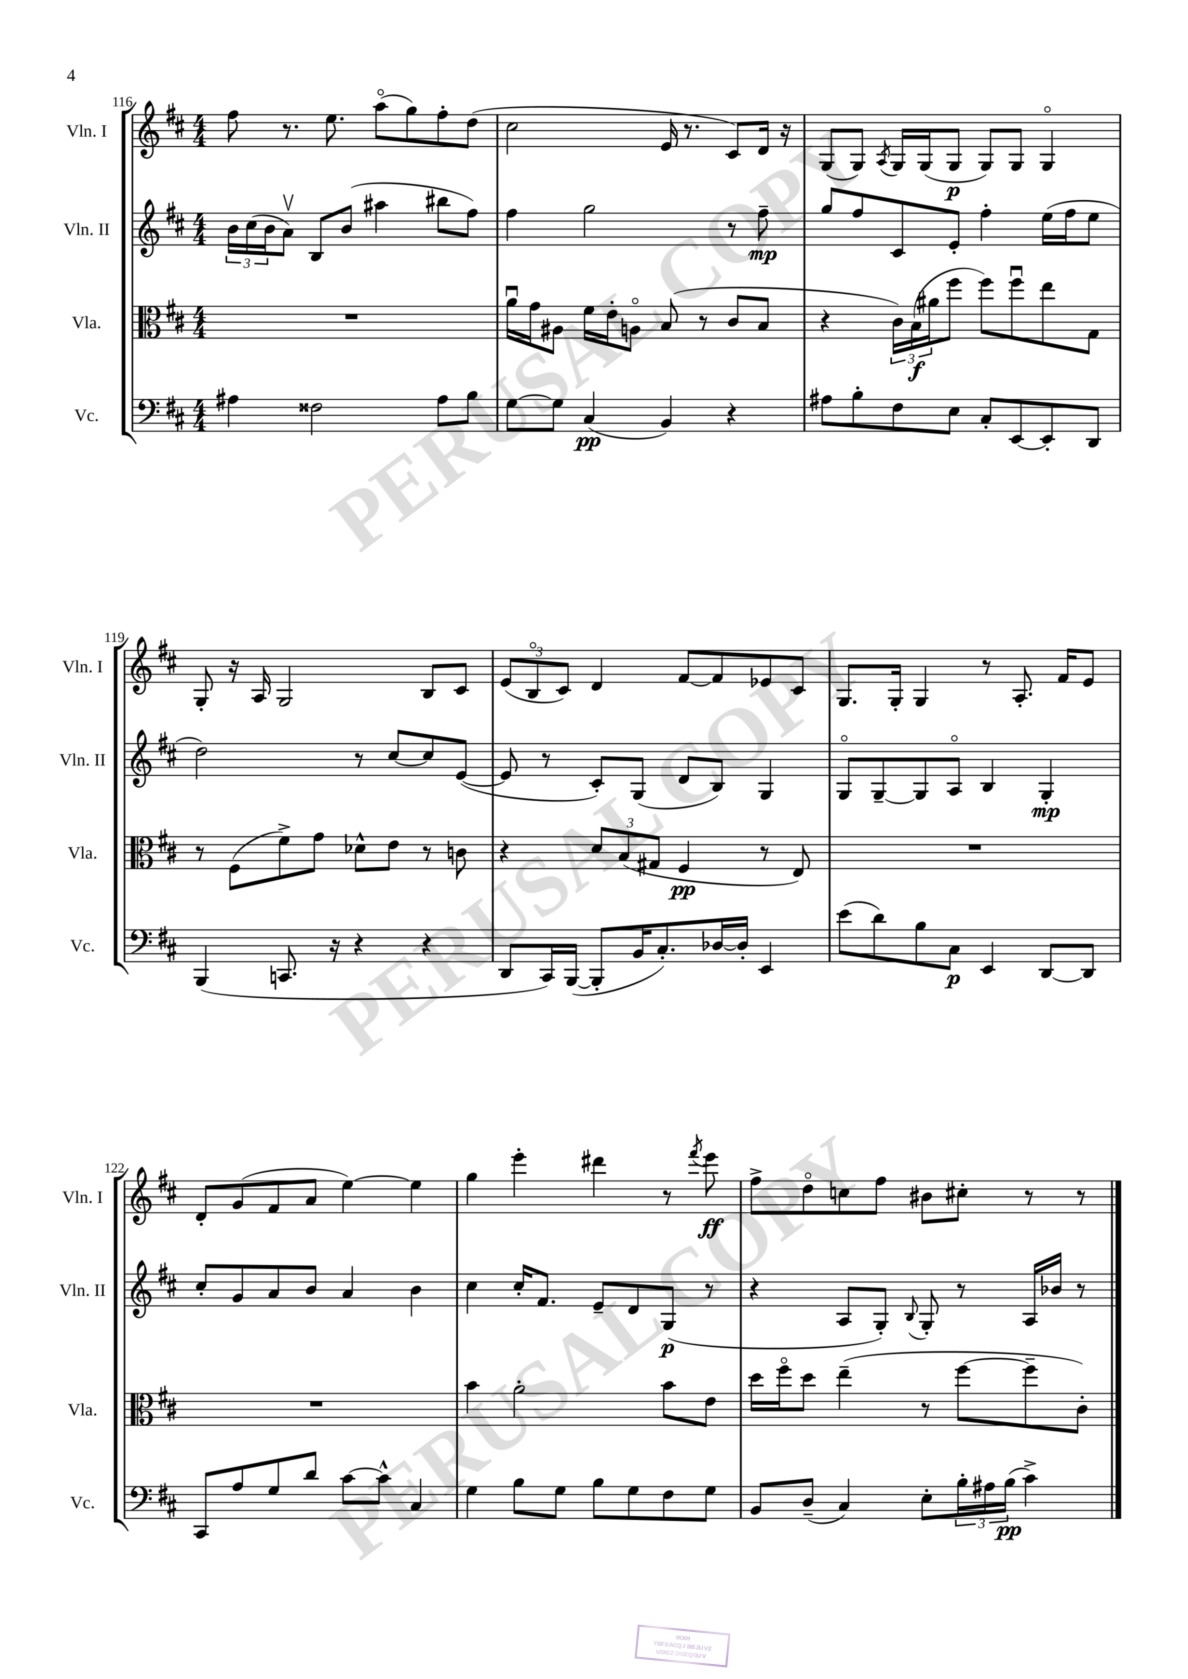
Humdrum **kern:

**kern	**kern	**kern	**kern
*staff4	*staff3	*staff2	*staff1
*clefF4	*clefC3	*clefG2	*clefG2
*k[f#c#]	*k[f#c#]	*k[f#c#]	*k[f#c#]
*M4/4	*M4/4	*M4/4	*M4/4
4A#\	1r	24b\LL	8ff#\
.	.	(24cc#\	.
.	.	24b\J	.
.	.	8av\J)	8.r
2F##\	.	8B/L	.
.	.	.	8.ee\
.	.	(8b/J	.
.	.	4aa#\	(8aao\L
.	.	.	8gg\)
8A#\L	.	8bb#\L	8ff#'\
8B\J	.	8ff#\J)	(8dd\J
=	=	=	=
[8G\L	16au\LL	4ff#\	2cc#\
.	16g\J	.	.
8G\]J	8A#\J	.	.
(4C#/	16f#\LL	2gg\	.
.	16e'\J	.	.
.	8Ao\J	.	.
4BB/)	(8B/	.	16e/
.	.	.	8.r
.	8r	.	.
4r	8c#/L	8r	8c#/L)
.	8B/J	8ff#~\	16d/Jk
.	.	.	16r
=	=	=	=
8A#\L	4r	8gg/L	(8G/L
8B'\	.	8ff#/	8G/J)
.	.	.	8qA/
8F#\	24c#\LL)	8c#/	16G/LL
.	(24B\	.	.
.	.	.	(16G/J
.	24a#\J	.	.
8E\J	8ff#\J	8e'/J	8G/J
8C#'/L	8ff#\L)	4ff#'\	8G/L)
[8EE/	8ff#u\	.	8G/J
8EE'/]	8ee\	(16ee\LL	4Go/
.	.	16ff#\J	.
8DD/J	8G\J	8ee\J	.
=	=	=	=
(4BBB/	8r	2dd\)	8G'/
.	(8F#\L	.	16r
.	.	.	16A/
8.CC/	8f#^\)	.	2G/
.	8g\J	.	.
16r	.	.	.
4r	8d-^^\L	8r	.
.	8e\J	[8cc#/L	.
4r	8r	8cc#/]	8B/L
.	8c\	([8e/J	8c#/J
=	=	=	=
8DD/L	4r	8e/]	(12e/L
.	.	.	12Bo/
16CC#/L)	.	8r	.
.	.	.	12c#/J)
([16BBB/JJ	.	.	.
8BBB'/]L	12d/L	8c#'/L)	4d/
.	(12B/	.	.
16BB/K	.	(8G/J	.
.	12G#/J	.	.
8.C#'/)	.	.	.
.	4F#/	8d/L	[8f#/L
[16D-/L	.	8B/J)	8f#/]
16D-'/]JJ	.	.	.
4EE/	8r	4G/	8e-/
.	8E/)	.	8c#/J
=	=	=	=
(8e\L	1r	8Go/L	8.G/L
8d\)	.	[8G~/	.
.	.	.	16G'/Jk
8B\	.	8G/]	4G/
8C#\J	.	8Ao/J	.
4EE/	.	4B/	8r
.	.	.	8.A'/
[8DD/L	.	4G'/	.
.	.	.	16f#/LK
8DD/]J	.	.	8e/J
=	=	=	=
8CC#/L	1r	8cc#'/L	8d'/L
8A/	.	8g/	(8g/
8G/	.	8a/	8f#/
8d/J	.	8b/J	8a/J
[8c#\L	.	4a/	[4ee\)
8c#^^\]J	.	.	.
4C#/	.	4b\	4ee\]
=	=	=	=
4G\	4b\	4cc#\	4gg\
8B\L	2a'\	16cc#'/LK	4eee'\
.	.	8.f#/J	.
8G\J	.	.	.
8B\L	.	8e~/L	4ddd#\
8G\	.	8d/	.
8F#\	8b\L	(8G/J	8r
.	.	.	8qfff#/
8G\J	8e\J	8r	8eee\
=	=	=	=
8BB/L	16dd\LL	4r	8ff#^\L
.	16ff#o\J	.	.
(8D~/J	8dd\J	.	8ddo\
4C#/)	(4ee~\	8A/L	8cc\
.	.	8G'/J)	8ff#\J
.	.	8qqB/	.
8E'\L	8r	8G'/	8b#\L
24B'\L	[8ff#\L	8r	8cc#'\J
24A#\	.	.	.
(24B\JJ	.	.	.
4c#^\)	8ff#~\]	16A/LL	8r
.	.	16b-/JJ	.
.	8c#'\J)	8r	8r
==	==	==	==
*-	*-	*-	*-
